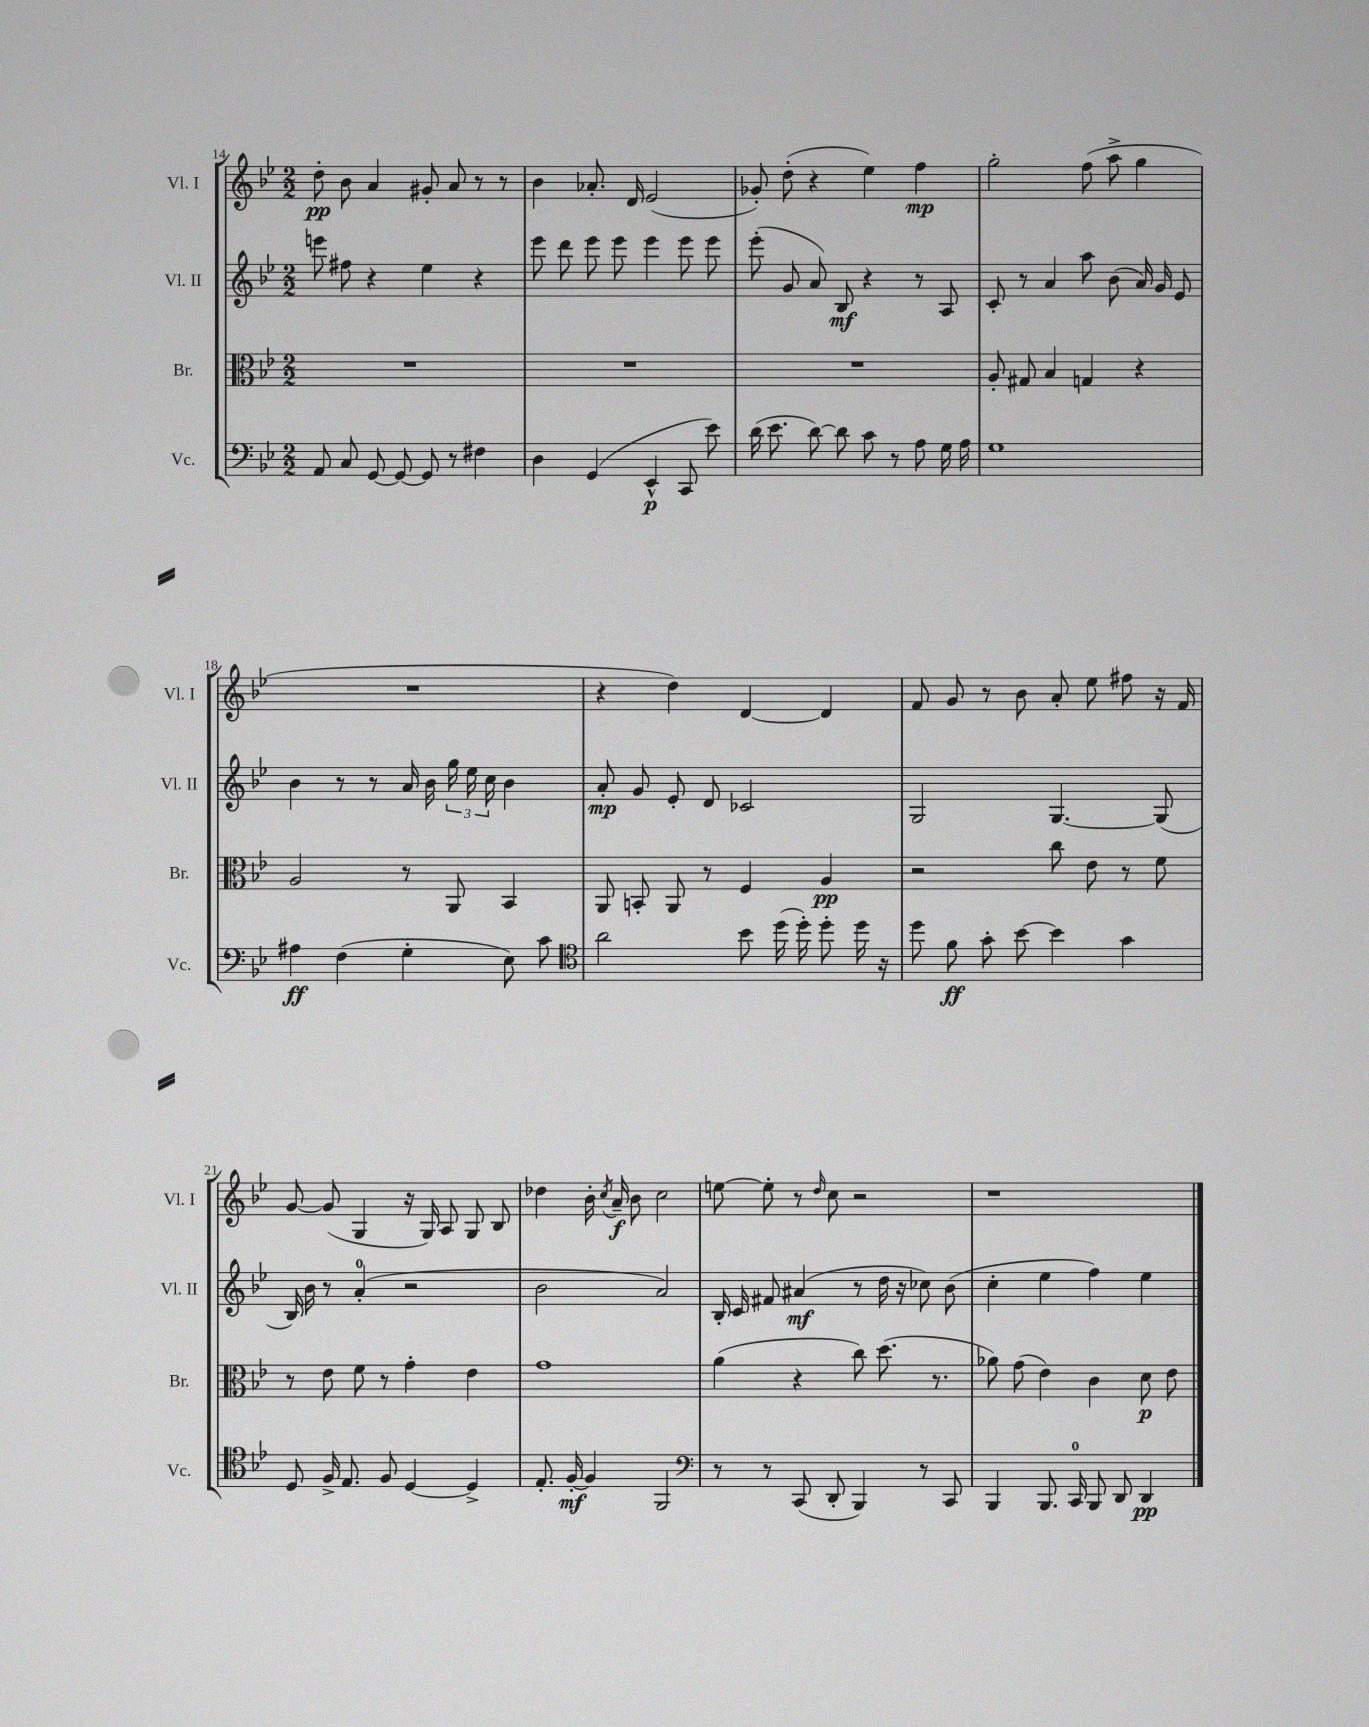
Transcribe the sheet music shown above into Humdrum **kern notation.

**kern	**dynam	**kern	**dynam	**kern	**dynam	**kern	**dynam
*part4	*part4	*part3	*part3	*part2	*part2	*part1	*part1
*staff4	*staff4	*staff3	*staff3	*staff2	*staff2	*staff1	*staff1
*I"Vc.	*	*I"Br.	*	*I"Vl. II	*	*I"Vl. I	*
*I'Vc.	*	*I'Br.	*	*I'Vl. II	*	*I'Vl. I	*
*clefF4	*	*clefC3	*	*clefG2	*	*clefG2	*
*k[b-e-]	*	*k[b-e-]	*	*k[b-e-]	*	*k[b-e-]	*
*M2/2	*	*M2/2	*	*M2/2	*	*M2/2	*
=14	=14	=14	=14	=14	=14	=14	=14
8AA/	.	1r	.	8eeen\	.	8dd'\	pp
8C/	.	.	.	8ff#X\	.	8b-\	.
[8GG/	.	.	.	4r	.	4a/	.
8GG/_	.	.	.	.	.	.	.
8GG/]	.	.	.	4ee-\	.	8g#X'/	.
8r	.	.	.	.	.	8a/	.
4F#X\	.	.	.	4r	.	8r	.
.	.	.	.	.	.	8r	.
=15	=15	=15	=15	=15	=15	=15	=15
4D\	.	1r	.	8eee-\	.	4b-\	.
.	.	.	.	8ddd\	.	.	.
(4GG/	.	.	.	8eee-\	.	8.a-X'/	.
.	.	.	.	8eee-\	.	.	.
.	.	.	.	.	.	16d/	.
4EE-^^/	p	.	.	4eee-\	.	(2e-/	.
8CC/	.	.	.	8eee-\	.	.	.
8e-\)	.	.	.	8eee-\	.	.	.
=16	=16	=16	=16	=16	=16	=16	=16
(16d\	.	1r	.	(8eee-'\	.	8g-X'/)	.
8.e-\	.	.	.	.	.	.	.
.	.	.	.	8g/	.	(8dd'\	.
[8d\)	.	.	.	8a/)	.	4r	.
8d\]	.	.	.	8B-/	mf	.	.
8c\	.	.	.	4r	.	4ee-\)	.
8r	.	.	.	.	.	.	.
8A\	.	.	.	8r	.	4ff\	mp
16G\	.	.	.	8A/	.	.	.
16A\	.	.	.	.	.	.	.
=17	=17	=17	=17	=17	=17	=17	=17
1G	.	8A'/	.	8c'/	.	2gg'\	.
.	.	8G#X/	.	8r	.	.	.
.	.	4B-/	.	4a/	.	.	.
.	.	4Gn/	.	8aa\	.	(8ff\	.
.	.	.	.	(8b-\	.	8aa^\	.
.	.	4r	.	16a/)	.	4gg\	.
.	.	.	.	16g/	.	.	.
.	.	.	.	8e-/	.	.	.
!!LO:LB:g=z
=18	=18	=18	=18	=18	=18	=18	=18
4A#X\	ff	2A/	.	4b-\	.	1r	.
(4F\	.	.	.	8r	.	.	.
.	.	.	.	8r	.	.	.
4G'\	.	8r	.	16a/	.	.	.
.	.	.	.	16b-\	.	.	.
.	.	8AA/	.	24gg\	.	.	.
.	.	.	.	24ee-\	.	.	.
.	.	.	.	24cc\	.	.	.
8E-\)	.	4BB-/	.	4b-\	.	.	.
8c\	.	.	.	.	.	.	.
=19	=19	=19	=19	=19	=19	=19	=19
*clefC4	*	*	*	*	*	*	*
2a\	.	8AA/	.	8a'/	mp	4r	.
.	.	8BBn'/	.	8g/	.	.	.
.	.	8AA/	.	8e-'/	.	4dd\)	.
.	.	8r	.	8d/	.	.	.
8b-\	.	4F/	.	2c-X/	.	[4d/	.
(16dd\	.	.	.	.	.	.	.
16dd'\)	.	.	.	.	.	.	.
8dd'\	.	4A/	pp	.	.	4d/]	.
16dd\	.	.	.	.	.	.	.
16r	.	.	.	.	.	.	.
=20	=20	=20	=20	=20	=20	=20	=20
8dd\	.	2r	.	2G/	.	8f/	.
8f\	ff	.	.	.	.	8g/	.
8g'\	.	.	.	.	.	8r	.
[8b-\	.	.	.	.	.	8b-\	.
4b-\]	.	8cc\	.	[4.G/	.	8a'/	.
.	.	8e-\	.	.	.	8ee-\	.
4g\	.	8r	.	.	.	8ff#X\	.
.	.	8f\	.	(8G/]	.	16r	.
.	.	.	.	.	.	16f/	.
!!LO:LB:g=z
=21	=21	=21	=21	=21	=21	=21	=21
8D/	.	8r	.	16B-/)	.	[8g/	.
.	.	.	.	16b-\	.	.	.
16F^/	.	8e-\	.	8r	.	(8g/]	.
8.E-/	.	.	.	.	.	.	.
.	.	8f\	.	(4a'/	.	4G/	.
8F/	.	8r	.	.	.	.	.
[4D/	.	4g'\	.	2r	.	16r	.
.	.	.	.	.	.	16G/)	.
.	.	.	.	.	.	8A/	.
4D^/]	.	4e-\	.	.	.	8G/	.
.	.	.	.	.	.	8B-/	.
=22	=22	=22	=22	=22	=22	=22	=22
8.E-'/	.	1g	.	2b-\	.	4dd-X\	.
[16F'/	mf	.	.	.	.	.	.
4F/]	.	.	.	.	.	16b-'\	.
.	.	.	.	.	.	8qcc/	.
.	.	.	.	.	.	16a~/	f
.	.	.	.	.	.	8b-\	.
2FF/	.	.	.	2a/)	.	2cc\	.
=23	=23	=23	=23	=23	=23	=23	=23
*clefF4	*	*	*	*	*	*	*
8r	.	(4a\	.	16B-'/	.	[8een\	.
.	.	.	.	16c/	.	.	.
8r	.	.	.	8f#X/	.	8ee'\]	.
(8CC/	.	4r	.	(4a#X/	mf	8r	.
.	.	.	.	.	.	16qqdd/	.
8DD'/	.	.	.	.	.	8cc\	.
4BBB-/)	.	8cc\)	.	8r	.	2r	.
.	.	(8.dd\	.	16dd\	.	.	.
.	.	.	.	16r	.	.	.
8r	.	.	.	8cc-X\)	.	.	.
.	.	8.r	.	.	.	.	.
8CC/	.	.	.	(8b-\	.	.	.
=24	=24	=24	=24	=24	=24	=24	=24
4BBB-/	.	8a-X\)	.	4cc'\	.	1r	.
.	.	(8g\	.	.	.	.	.
8.BBB-/	.	4e-\)	.	4ee-\	.	.	.
16CC/	.	.	.	.	.	.	.
8BBB-/	.	4c\	.	4ff\)	.	.	.
8DD/	.	.	.	.	.	.	.
4DD/	pp	8d\	p	4ee-\	.	.	.
.	.	8e-\	.	.	.	.	.
==	==	==	==	==	==	==	==
*-	*-	*-	*-	*-	*-	*-	*-
